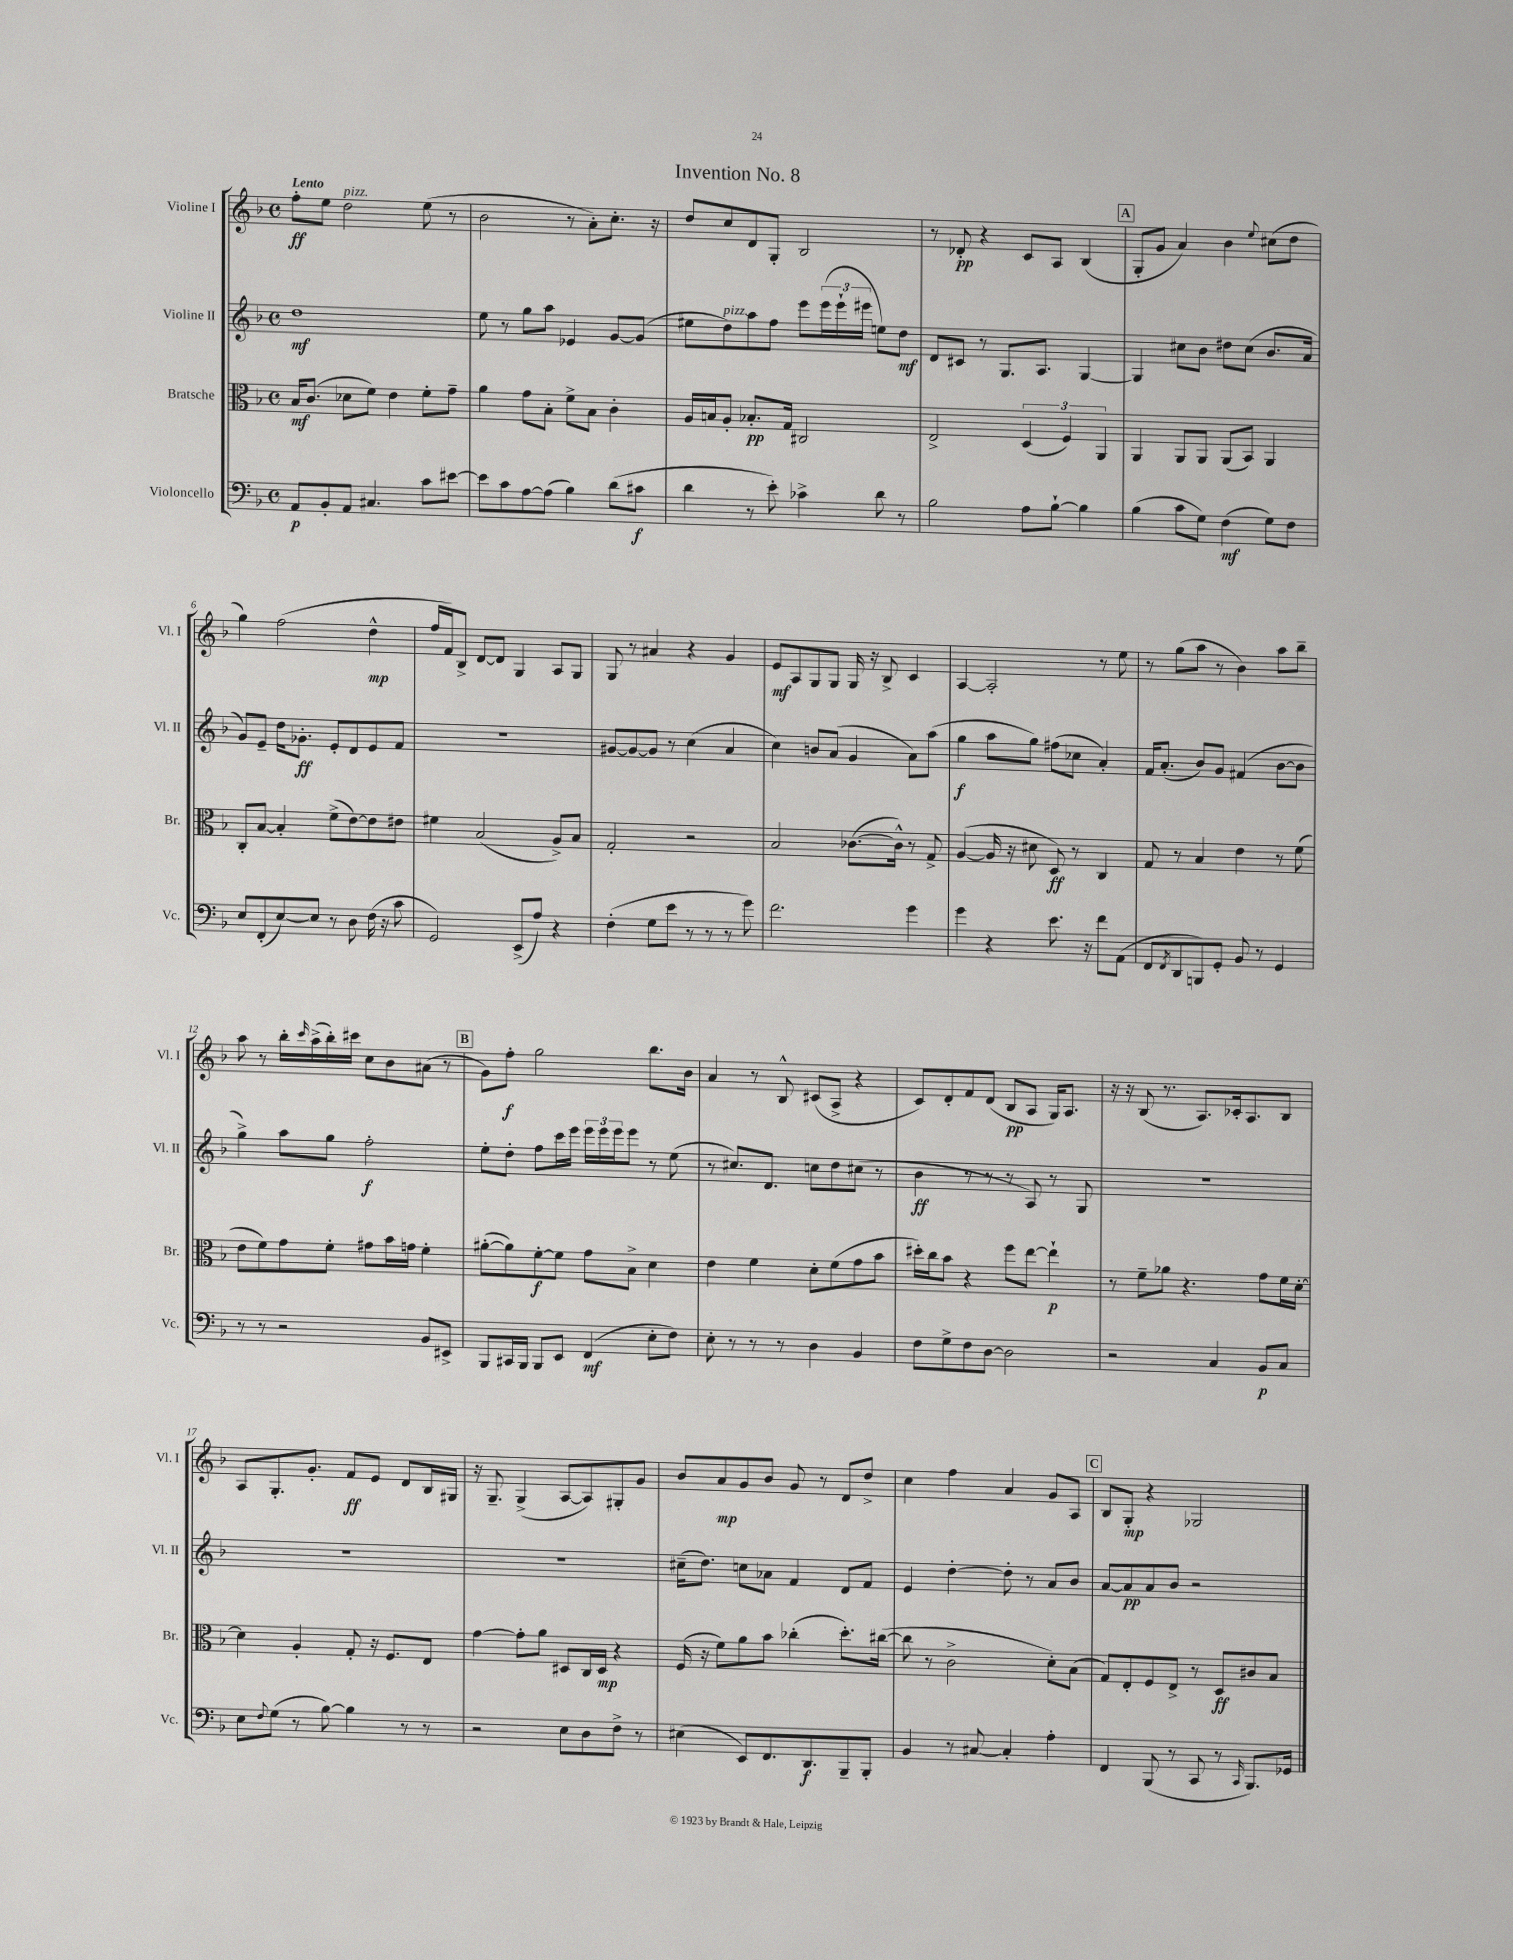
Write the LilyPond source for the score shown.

\header { title = "Invention No. 8" }
<<
\new StaffGroup <<
\new Staff = "s0" \with { instrumentName = "Violine I" shortInstrumentName = "Vl. I" } {
    \clef treble \key f \major \defaultTimeSignature \time 4/4 \tempo "Lento"
    f''8-.\ff e''8 d''2^\markup { \italic "pizz." } e''8( r8 |
    bes'2 r8 a'8-.) c''8.-. r16 |
    d''8 c''8 d'8 g8-. bes2 |
    r8 des'8-.\pp r4 c'8 a8 bes4( |
    \mark \markup { \box "A" } g8-. g'8 a'4) bes'4 \appoggiatura { e''8 } cis''8( d''8 |
    g''4) f''2( d''4-^\mp |
    f''16 f'16) bes8-> d'8~ d'8 g4 a8 g8 |
    g8 r8 ais'4 r4 g'4 |
    e'8\mf a8 g8 g8 g16 r16 bes8-> c'4 |
    a4~ a2-. r8 e''8 |
    r8 g''8( a''8 r8 bes'4) a''8 bes''8-- |
    a''8 r8 bes''16-. \grace { c'''16 } a''16->( bes''16-.) cis'''16 c''8 bes'8 ais'8( r8 |
    \mark \markup { \box "B" } g'8) f''8-.\f g''2 bes''8. bes'16 |
    a'4 r8 bes8-^ cis'8( a8-> r4 |
    c'8) d'8-. f'8 d'8( bes8\pp a8 g16) a8. |
    r16 r16 bes8( r8. a8.) ces'16-. a8. bes8 |
    a8 g8.-. g'8.-. f'8\ff e'8 d'8 bes16 gis16 |
    r16 g8.-- g4->( a8~ a8) gis8-. g'8 |
    bes'8 a'8\mp g'8 bes'8 g'8 r8 d'8 d''8-> |
    c''4 f''4 a'4 g'8 a8 |
    \mark \markup { \box "C" } bes8 g8-.\mp r4 ges2 \bar "|." |
}
\new Staff = "s1" \with { instrumentName = "Violine II" shortInstrumentName = "Vl. II" } {
    \clef treble \key f \major \defaultTimeSignature \time 4/4
    d''1\mf |
    e''8 r8 g''8 a''8 ees'4 g'8~ g'8( |
    eis''8 d''8^\markup { \italic "pizz." }) a''8 f''8 e'''8 \tuplet 3/2 { e'''16( e'''16-! eis'''16 } e''8) d''8\mf |
    d'8 cis'8 r8 g8. a8. g4~ |
    \mark \markup { \box "A" } g4 cis''8 bes'8 dis''8 cis''8( bes'8. a'16 |
    g'8) e'8-- d''16 ges'8.-.\ff e'8-. d'8 e'8 f'8 |
    R1 |
    gis'8~ gis'8~ gis'8 r8 c''4( a'4 |
    c''4) b'8 a'8( g'4 a'8) a''8( |
    g''4\f a''8 g''8) fis''8( ces''8 a'4-.) |
    f'16 a'8.-.( bes'8) g'8 fis'4( bes'8~ bes'8 |
    g''4->) a''8 g''8 f''2-.\f |
    \mark \markup { \box "B" } e''8-. d''8-. f''8 c'''16 e'''16 \tuplet 3/2 { e'''16 e'''16 e'''16 } e'''8 r8 e''8( |
    r8 cis''8.) d'8. c''8 d''8 cis''8( r8 |
    bes'4\ff r8 r8 r8 a8) r8 g8 |
    R1 |
    R1 |
    R1 |
    cis''16--( d''8.) c''8 aes'8 f'4 d'8 f'8 |
    e'4 d''4~-. d''8-. r8 a'8 bes'8 |
    \mark \markup { \box "C" } a'8~ a'8\pp a'8 bes'8 r2 \bar "|." |
}
\new Staff = "s2" \with { instrumentName = "Bratsche" shortInstrumentName = "Br." } {
    \clef alto \key f \major \defaultTimeSignature \time 4/4
    bes16\mf c'8.( des'8 f'8) e'4 f'8-. g'8-- |
    a'4 g'8 bes8-. f'8-> bes8 c'4-. |
    a16 b16 a8-. bes8.-.\pp g16 cis2 |
    e2-> \tuplet 3/2 { d4( f4) a,4 } |
    \mark \markup { \box "A" } a,4 a,8 a,8 a,8( bes,8) a,4 |
    c8-. bes8~ bes4-. f'8->( e'8~) e'8 eis'8 |
    fis'4 bes2( a8->) bes8 |
    g2-. r2 |
    bes2 ces'8.~( ces'16-^) r8 g8-> |
    a4~( a16 r16 dis'8 d8\ff) r8 c4 |
    g8 r8 bes4 e'4 r8 f'8( |
    e'8 f'8) g'8 f'8-. gis'8 bes'16 g'16 f'4-. |
    \mark \markup { \box "B" } ais'8~-.( ais'8) f'8~-.\f f'8 g'8 bes8-> d'4 |
    e'4 f'4 d'8-. f'8( g'8 bes'8 |
    dis''16-.) c''16 bes'8 r4 f''8 e''8~ e''4-!\p |
    r8 f'8-- aes'8 r4. g'8 f'16 d'16~-. |
    d'4 a4-. g8-. r16 f8. e8 |
    g'4~ g'8-. a'8 dis8 c16 dis16\mp r4 |
    f16( r16 f'8) a'8 bes'8 ces''4-.( d''8.-.) cis''16~( |
    cis''8 r8 c'2-> d'8-.) bes8( |
    \mark \markup { \box "C" } g8) e8-. f8 e8-> r8 d8\ff cis'8 bes8 \bar "|." |
}
\new Staff = "s3" \with { instrumentName = "Violoncello" shortInstrumentName = "Vc." } {
    \clef bass \key f \major \defaultTimeSignature \time 4/4
    a,8\p bes,8-. a,8 cis4. c'8 eis'8~ |
    eis'8 c'8 a8~ a8( bes4) d'8( cis'8\f |
    d'4 r8 e'8-.) ces'4-> d'8 r8 |
    bes2 a8 bes8~-! bes4 |
    \mark \markup { \box "A" } bes4( c'8 g8) f4\mf( g8) f8 |
    e8 f,8-.( e8~) e8 r8 d8 f16( r16 c'8 |
    g,2) e,8->( a8) r4 |
    f4-.( g8 e'8 r8 r8 r8 g'8) |
    f'2. g'4 |
    g'4 r4 e'8. r16 f'8 a,8( |
    f,8 \acciaccatura { f,8 } d,8 b,,8) g,8-. bes,8 r8 g,4 |
    r8 r8 r2 bes,8 eis,8-> |
    \mark \markup { \box "B" } bes,,8 cis,16 bes,,16 bes,,8 e,8 f,4\mf( e8-. f8) |
    e8-. r8 r8 r8 d4 bes,4 |
    f8 g8-> f8 d8~ d2 |
    r2 c4 bes,8\p c8 |
    e8 \appoggiatura { f8 } g8( r8 bes8~) bes4 r8 r8 |
    r2 e8 d8 f8-> r8 |
    eis4( e,8) f,8. d,8.\f bes,,8-- bes,,8-. |
    bes,4 r8 cis8~ cis4-. a4-. |
    \mark \markup { \box "C" } f,4 bes,,8( r8 c,8 r8 \grace { c,16 } bes,,8.) ges,16 \bar "|." |
}
>>
>>
